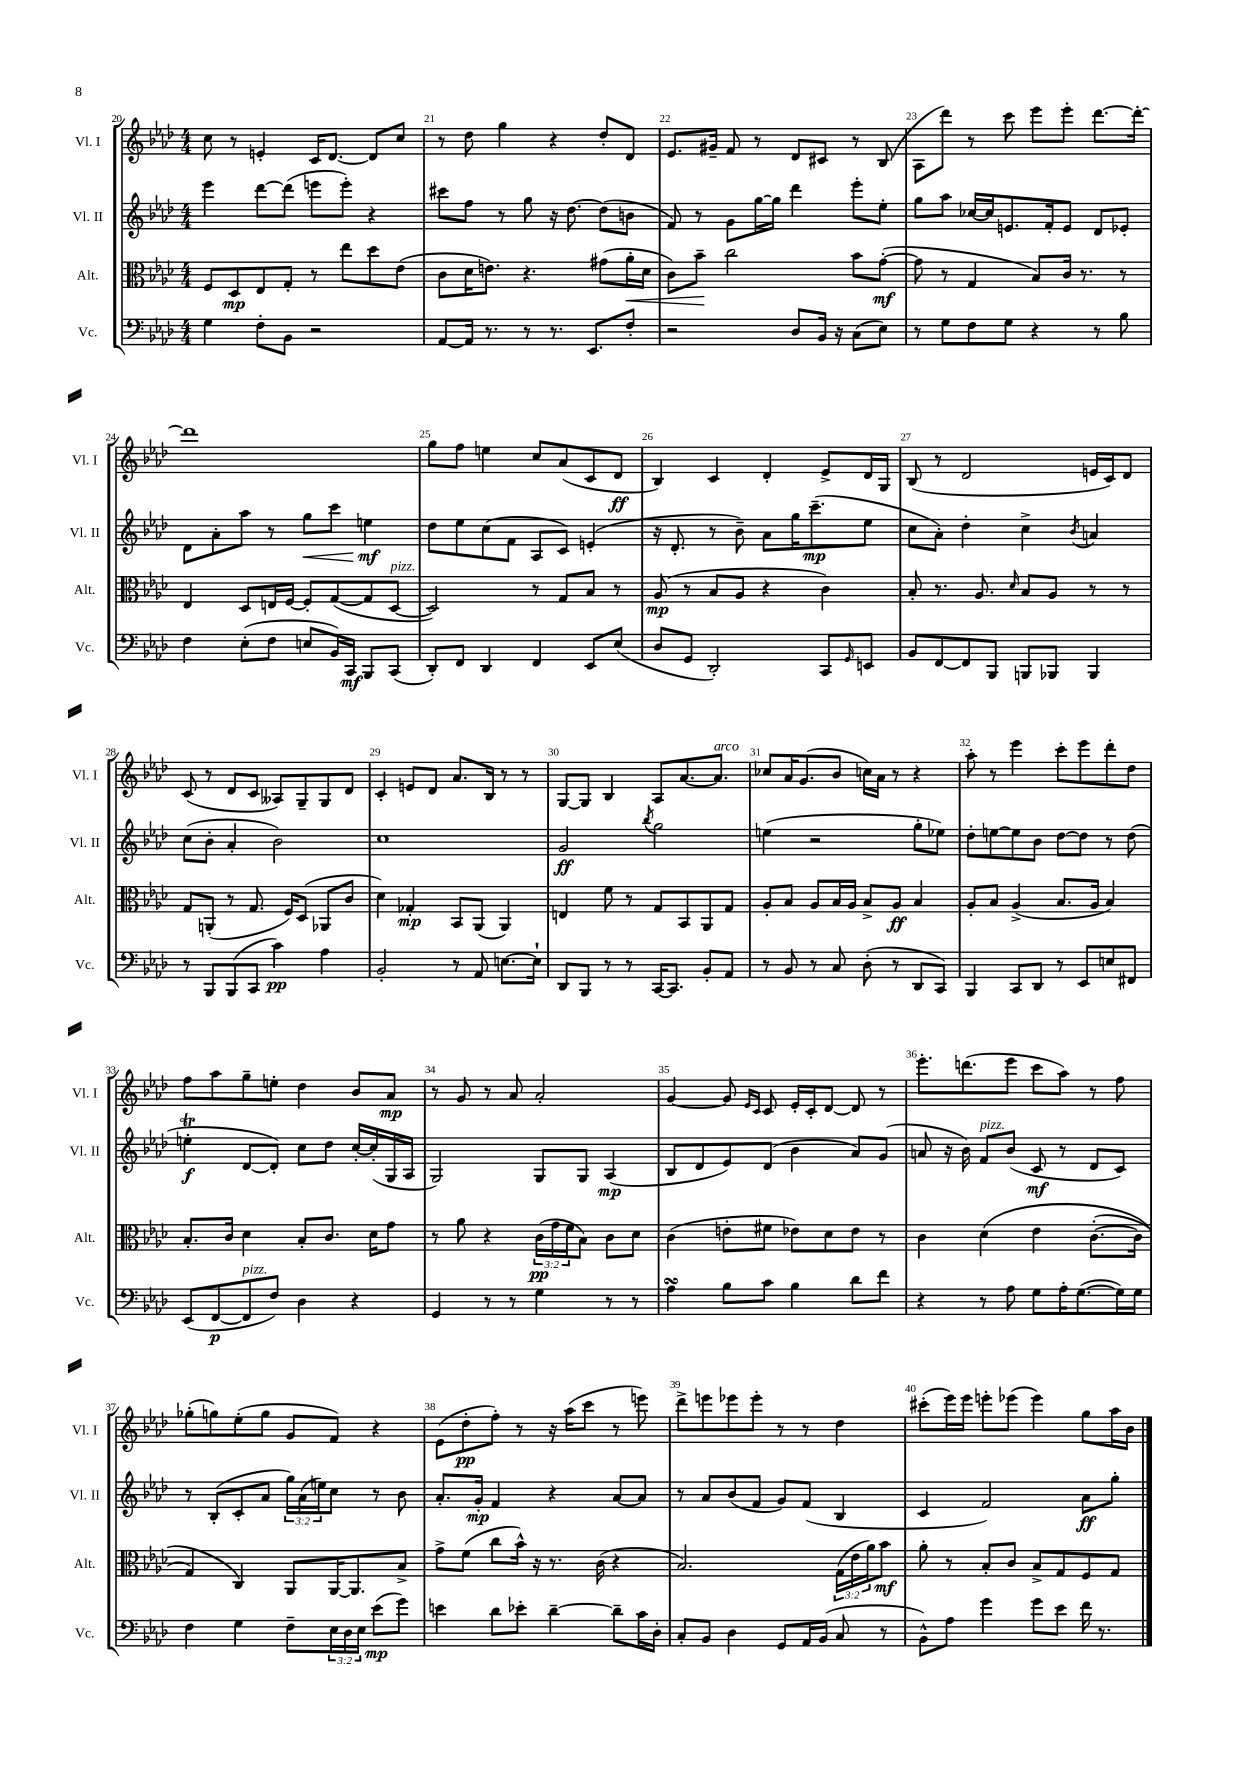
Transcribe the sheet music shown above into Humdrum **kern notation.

**kern	**kern	**kern	**kern
*staff4	*staff3	*staff2	*staff1
*clefF4	*clefC3	*clefG2	*clefG2
*k[b-e-a-d-]	*k[b-e-a-d-]	*k[b-e-a-d-]	*k[b-e-a-d-]
*M4/4	*M4/4	*M4/4	*M4/4
4G\	8F/L	4eee-\	8cc\
.	8D-/	.	8r
8F'\L	8E-/	[8ddd-\L	4e'/
8BB-\J	8G'/J	(8ddd-\]J	.
2r	8r	8eee\L	16c/LK
.	.	.	[8.d-/J
.	8ee-\L	8eee'\J)	.
.	8dd-\	4r	8d-/]L
.	(8e-\J	.	8cc/J
=	=	=	=
[8AA-/L	8c\L	8ccc#\L	8r
16AA-/]Jk	16d-\K	8ff\J	8dd-\
8.r	8.e\J)	.	.
.	.	8r	4gg\
8r	4.r	8gg\	.
8.r	.	16r	4r
.	.	[8.dd-\	.
8.EE-/L	.	.	.
.	(8g#\L	(8dd-\]L	8dd-'/L
8F'/J	16a-'\L	8b\J	8d-/J
.	16d-\JJ	.	.
=	=	=	=
2r	8c\L)	8f/)	8.e-/L
.	8b-~\J	8r	.
.	.	.	16g#~/Jk
.	2cc\	8g\L	8f/
.	.	[16gg\L	8r
.	.	16gg\]JJ	.
8D-/L	.	4ddd-\	8d-/L
16BB-/Jk	.	.	8c#/J
16r	.	.	.
(8C\L	8b-\L	8eee-'\L	8r
8E-\J)	([8g'\J	8ee-'\J	(8B-/
=	=	=	=
8r	8g\]	8gg\L	8A-\L
8G\L	8r	8aa-\J	8ddd-\J)
8F\	4G/	[16cc-/LL	8r
.	.	16cc-/]J	.
8G\J	.	8.e/	8ccc\
4r	8B-/L)	.	8eee-\L
.	.	16f'/k	.
.	16c/Jk	8e/J	8eee-'\J
.	8.r	.	.
8r	.	8d-/L	[8.ddd-\L
8B-\	8r	8e-'/J	.
.	.	.	16ddd-'\_Jk
=	=	=	=
4F\	4E-/	8d-\L	1ddd-]
.	.	8a-'\	.
(8E-'\L	8D-/L	8aa-\J	.
8F\J	16E/L	8r	.
.	[16F/JJ	.	.
8E/L	8F'/]L	8gg\L	.
16BB-/L)	([8G/	8ccc\J	.
16CC/JJ	.	.	.
8BBB-/L	8G/]	4ee\	.
(8CC/J	[8D-/J	.	.
=	=	=	=
8DD-'/L)	2D-/])	8dd-\L	8gg\L
8FF/J	.	8ee-\	8ff\J
4DD-/	.	(8cc\	4ee\
.	.	8f\J	.
4FF/	8r	8A-/L	8cc/L
.	8G/L	8c/J)	(8a-/
8EE-/L	8B-/J	(4e'/	8c/
(8E-/J	8r	.	8d-/J
=	=	=	=
8D-/L	(8A-/	16r	4B-/)
.	.	8.d-'/	.
8GG/J	8r	.	.
2DD-'/)	8B-/L	8r	4c/
.	8A-/J	8b-~\)	.
.	4r	8a-\L	4d-'/
.	.	16gg\K	.
.	.	(8.ccc~\	.
8CC/L	4c\)	.	8e-^/L
16qqGG/	.	.	.
8EE/J	.	8ee-\J	16d-/L
.	.	.	16G/JJ
=	=	=	=
8BB-/L	8B-'/	8cc\L	(8B-/
[8FF/	8.r	8a-'\J)	8r
8FF/]	.	4dd-'\	2d-/
.	8.A-/	.	.
8BBB-/J	.	.	.
.	16qqd-/	.	.
8BBB/L	8B-/L	4cc^\	.
8BBB-/J	8A-/J	.	.
.	.	8qb-/	.
4BBB-/	8r	4a/	16e/LL
.	.	.	16c/J)
.	8r	.	8d-/J
=	=	=	=
8r	8G/L	(8cc\L	(8c/
8BBB-/L	(8AA'/J	8b-'\J	8r
(8BBB-/	8r	4a-'/	8d-/L
8CC/J	8.G/	.	8c/J
4c\)	.	2b-\)	8A--/L)
.	16F/LK)	.	.
.	(8D-/J	.	8G~/
4A-\	8AA-/L	.	8G/
.	8c/J	.	8d-/J
=	=	=	=
2BB-'/	4d-\)	1cc	4c'/
.	4G-'/	.	8e/L
.	.	.	8d-/J
8r	8BB-/L	.	8.a-/L
8AA-/	(8AA-/J	.	.
.	.	.	16B-/Jk
[8.E\L	4AA-/)	.	8r
.	.	.	8r
16E`\]Jk	.	.	.
=	=	=	=
8DD-/L	4E/	2g/	[8G/L
8BBB-/J	.	.	8G/]J
8r	8f\	.	4B-/
8r	8r	.	.
.	.	8qbb-/	.
[16CC/LK	8G/L	2gg\	8A-/L
8.CC/]J	.	.	.
.	8BB-/	.	[8.a-/
8BB-'/L	8AA-/	.	.
.	.	.	8.a-/]J
8AA-/J	8G/J	.	.
=	=	=	=
8r	8A-'/L	(4ee\	8cc-/L
8BB-/	8B-/J	.	16a-/K
.	.	.	(8.g/
8r	8A-/L	2r	.
8C/	16B-/L	.	8b-/J
.	16A-/JJ	.	.
(8D-'\	8B-^/L	.	16cc\LL)
.	.	.	16a-\JJ
8r	8A-/J	.	8r
8DD-/L	4B-/	8gg'\L	4r
8CC/J)	.	8ee-\J)	.
=	=	=	=
4BBB-/	8A-'/L	8dd-'\L	8aa-'\
.	8B-/J	[8ee\	8r
8CC/L	(4A-^/	8ee\]	4eee-\
8DD-/J	.	8b-\J	.
8r	8.B-/L	[8dd-\L	8ccc'\L
8EE-/L	.	8dd-\]J	8eee-\
.	16A-/Jk	.	.
8E/	4B-/)	8r	8ddd-'\
8FF#/J	.	(8dd-\	8dd-\J
=	=	=	=
(8EE-/L	8.B-'/L	4ee'\	8ff\L
[8FF/	.	.	8aa-\
.	16c/Jk	.	.
8FF/]	4d-\	[8d-/L	8gg~\
8F/J)	.	8d-'/]J)	8ee'\J
4D-\	8B-'/L	8cc\L	4dd-\
.	8.c/J	8dd-\J	.
4r	.	[16cc'/LL	8b-/L
.	16d-\LK	(16cc'/]	.
.	8g\J	16G/	8a-/J
.	.	16A-/JJ	.
=	=	=	=
4GG/	8r	2G/)	8r
.	8a-\	.	8g/
8r	4r	.	8r
8r	.	.	8a-/
4G\	(24c\LL	8G/L	2a-'/
.	24g\	.	.
.	24f\J	.	.
.	8B-\J)	8G/J	.
8r	8c\L	(4A-/	.
8r	8d-\J	.	.
=	=	=	=
4A-\	(4c\	8B-/L	[4g/
.	.	8d-/	.
8B-\L	8e'\L	8e-/)	8g/]
.	.	.	16qqe-/LL
.	.	.	16qqc/JJ
8c\J	8f#\J	(8d-/J	8c/
4B-\	8e-\L)	4b-\	16e-'/LL
.	.	.	16c'/J
.	8d-\	.	[8d-/J
8d-\L	8e-\J	8a-/L)	8d-/]
8f\J	8r	(8g/J	8r
=	=	=	=
4r	4c\	8a/	8.eee-'\L
.	.	16r	.
.	.	16b-\)	(8.ddd\
8r	&(4d-\	8f/L	.
8A-\	.	(8b-/J	8eee-\J
8G\L	4e-\	8c/	8ccc\L
16A-'\K	.	8r	8aa-\J)
([8.G\	.	.	.
.	([8.c'\L	8d-/L	8r
16G\]L)	.	8c/J)	8ff\
16G\JJ	16c\]Jk	.	.
=	=	=	=
4F\	4G/)	8r	(8gg-'\L
.	.	(8B-'/L	8gg\)
4G\	4C/&)	8c'/	(8ee-'\
.	.	8a-/J	8gg\J
8F~\L	8AA-/L	24gg\LL)	8g/L
.	.	(24a-\	.
.	.	24ee\J)	.
24E-\L	[16AA-/K	8cc\J	8f/J)
24D-\	.	.	.
.	8.AA-/]	.	.
24E-\JJ	.	.	.
(8e-\L	.	8r	4r
8g\J)	8B-^/J	8b-\	.
=	=	=	=
4e\	8g^\L	8.a-'/L	(8e-\L
.	(8f\J	.	8dd-'\
.	.	16g'/Jk	.
8d-\L	8cc\L	4f/	8ff'\J)
8e-'\J	16b-^^\Jk)	.	8r
.	16r	.	.
[4d-~\	8.r	4r	16r
.	.	.	(16aa-\LK
.	.	.	8ccc\J
.	(16c\	.	.
8d-~\]L	4r	[8a-/L	8r
16c\L	.	8a-/]J	8eee\)
16D-'\JJ	.	.	.
=	=	=	=
8C'/L	2.B-/)	8r	8ddd-^\L
8BB-/J	.	8a-/L	8eee\
4D-\	.	(8b-/	8eee-\
.	.	8f/J	8eee-'\J
8GG/L	.	8g/L)	8r
16AA-/L	.	(8f/J	8r
(16BB-/JJ	.	.	.
8C/	(24G\LL	4B-/	4dd-\
.	24e-\	.	.
.	24a-\J)	.	.
8r	8b-\J	.	.
=	=	=	=
8BB-^^\L)	8a-'\	4c/	(8ccc#'\L
8A-\J	8r	.	16eee-\L)
.	.	.	16eee-\JJ
4g\	8B-'/L	2f/)	8eee'\L
.	8c/J	.	(8eee-\J
8g\L	8B-^/L	.	4eee-\)
8e-\J	8G/	.	.
16f\	8F/	8a-\L	8gg\L
8.r	.	.	.
.	8G/J	8gg'\J	16aa-\L
.	.	.	16b-\JJ
==	==	==	==
*-	*-	*-	*-
